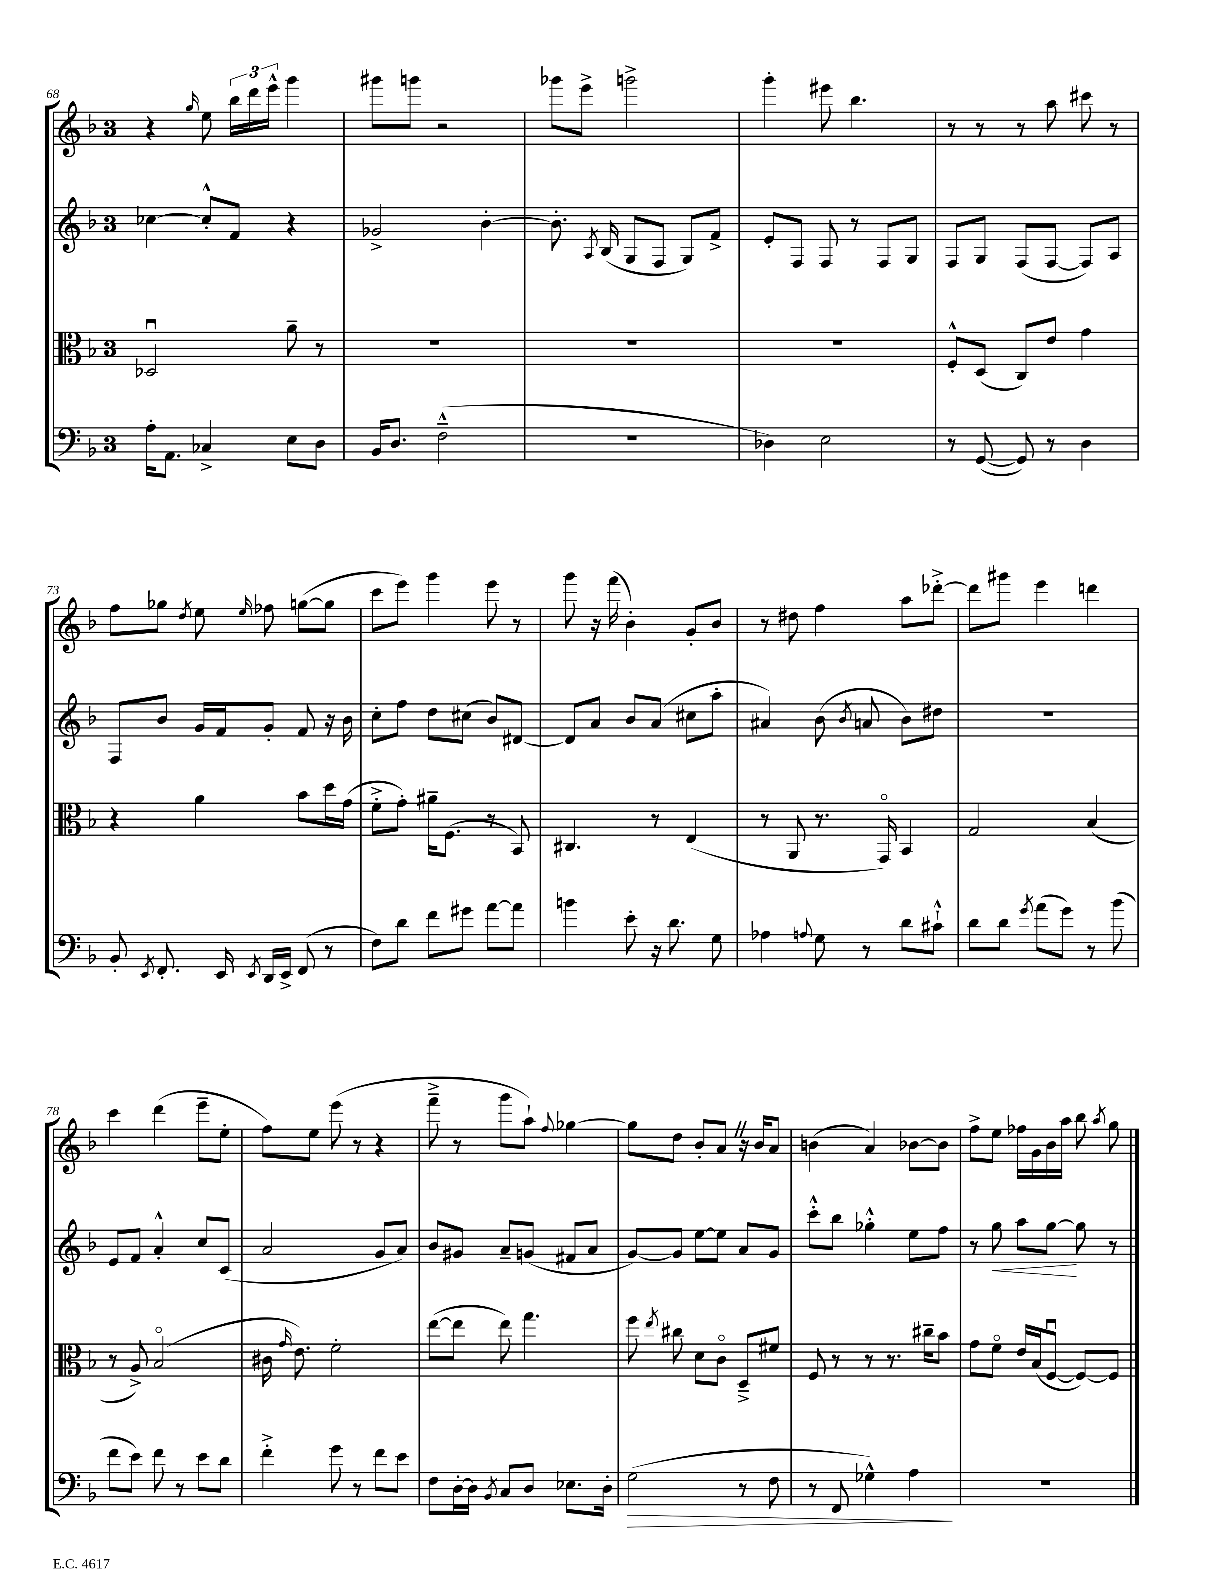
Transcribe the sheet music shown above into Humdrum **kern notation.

**kern	**kern	**kern	**kern
*staff4	*staff3	*staff2	*staff1
*clefF4	*clefC3	*clefG2	*clefG2
*k[b-]	*k[b-]	*k[b-]	*k[b-]
*M3/4	*M3/4	*M3/4	*M3/4
16A'	2D-u	[4cc-	4r
8.AA	.	.	.
.	.	.	16qqgg
4C-^	.	8cc-'^^]	8ee
.	.	8f	24bb-
.	.	.	24ddd
.	.	.	24eee^^
8E	8a~	4r	4ggg
8D	8r	.	.
=	=	=	=
16BB-	2.r	2g-^	8ggg#
8.D	.	.	.
.	.	.	8ggg
(2F~^^	.	.	2r
.	.	[4b-'	.
=	=	=	=
2.r	2.r	8.b-']	8ggg-
.	.	.	8eee^
.	.	8qA	.
.	.	(16B-	.
.	.	8G	2ggg^
.	.	8F	.
.	.	8G)	.
.	.	8f^	.
=	=	=	=
4D-)	2.r	8e'	4ggg'
.	.	8F	.
2E	.	8F	8eee#
.	.	8r	4.bb-
.	.	8F	.
.	.	8G	.
=	=	=	=
8r	8F'^^	8F	8r
([8GG	(8D	8G	8r
8GG])	8C)	(8F	8r
8r	8e	[8F	8aa
4D	4g	8F])	8ccc#
.	.	8A	8r
=	=	=	=
8BB-'	4r	8F	8ff
8qEE	.	.	.
8.FF'	.	8b-	8gg-
.	.	.	8qdd
.	4a	16g	8ee
16EE	.	16f	.
8qEE	.	.	16qqee
16DD	.	8g'	8ff-
16EE^	.	.	.
(8FF	8b-	8f	([8gg
8r	16dd	16r	8gg]
.	(16g	16b-	.
=	=	=	=
8F)	8f'^	8cc'	8ccc
8d	8g')	8ff	8eee)
8f	16a#~	8dd	4ggg
.	(8.F	.	.
8g#	.	(8cc#	.
[8a	8r	8b-)	8eee
8a]	8BB-)	[8d#	8r
=	=	=	=
4b	4.C#	8d#]	8ggg
.	.	8a	16r
.	.	.	(16fff
8e'	.	8b-	4b-')
16r	8r	(8a	.
8.d	.	.	.
.	(4E	8cc#	8g'
8G	.	8aa'	8b-
=	=	=	=
4A-	8r	4a#)	8r
.	8AA	.	8dd#
8qqA	.	.	.
8G	8.r	(8b-	4ff
.	.	8qb-	.
8r	.	8a	.
.	16GGo)	.	.
8d	4BB-	8b-)	8aa
8c#`^^	.	8dd#	[8ddd-'^
=	=	=	=
8d	2G	2.r	8ddd-]
8d	.	.	8ggg#
8qg	.	.	.
(8a	.	.	4eee
8g)	.	.	.
8r	(4B-	.	4ddd
(8b-	.	.	.
=	=	=	=
8f	8r	8e	4ccc
8e)	8A^)	8f	.
8f	(2B-o	4a'^^	(4ddd
8r	.	.	.
8e	.	8cc	8eee~
8d	.	(8c	8ee'
=	=	=	=
4f'^	16c#	2a	8ff)
.	16qqg	.	.
.	8.e)	.	.
.	.	.	8ee
8g	2f'	.	(8eee
8r	.	.	8r
8f	.	8g	4r
8e	.	8a)	.
=	=	=	=
8F	([8ee	8b-	8fff~^
[16D'	8ee]	8g#	8r
16D]	.	.	.
8qBB-	.	.	.
8C	8ee)	8a~	8ggg
8D	4.gg	(8g	8aa`)
.	.	.	8qqff
8.E-	.	8f#	[4gg-
.	.	8a	.
16D'	.	.	.
=	=	=	=
(2G	8ff	[8g)	8gg-]
.	8qee	.	.
.	8cc#	8g]	8dd
.	8d	[8ee	8b-'
.	8co	8ee]	8a
8r	8D~^	8a	16r
.	.	.	16b-
8F	8f#	8g	8a
=	=	=	=
8r	8F	8ccc'^^	(4b
8FF	8r	8bb-	.
4G-^^)	8r	4gg-'^^	4a)
.	8.r	.	.
4A	.	8ee	[8b-
.	16cc#~	.	.
.	8b-	8ff	8b-]
=	=	=	=
2.r	8g	8r	8ff^
.	8fo	8gg	8ee
.	16e	8aa	16ff-
.	(16B-	.	16g
.	[8Fu	[8gg	16b-
.	.	.	16aa
.	8F_)	8gg]	8bb-
.	.	.	8qaa
.	8F]	8r	8gg
==	==	==	==
*-	*-	*-	*-
